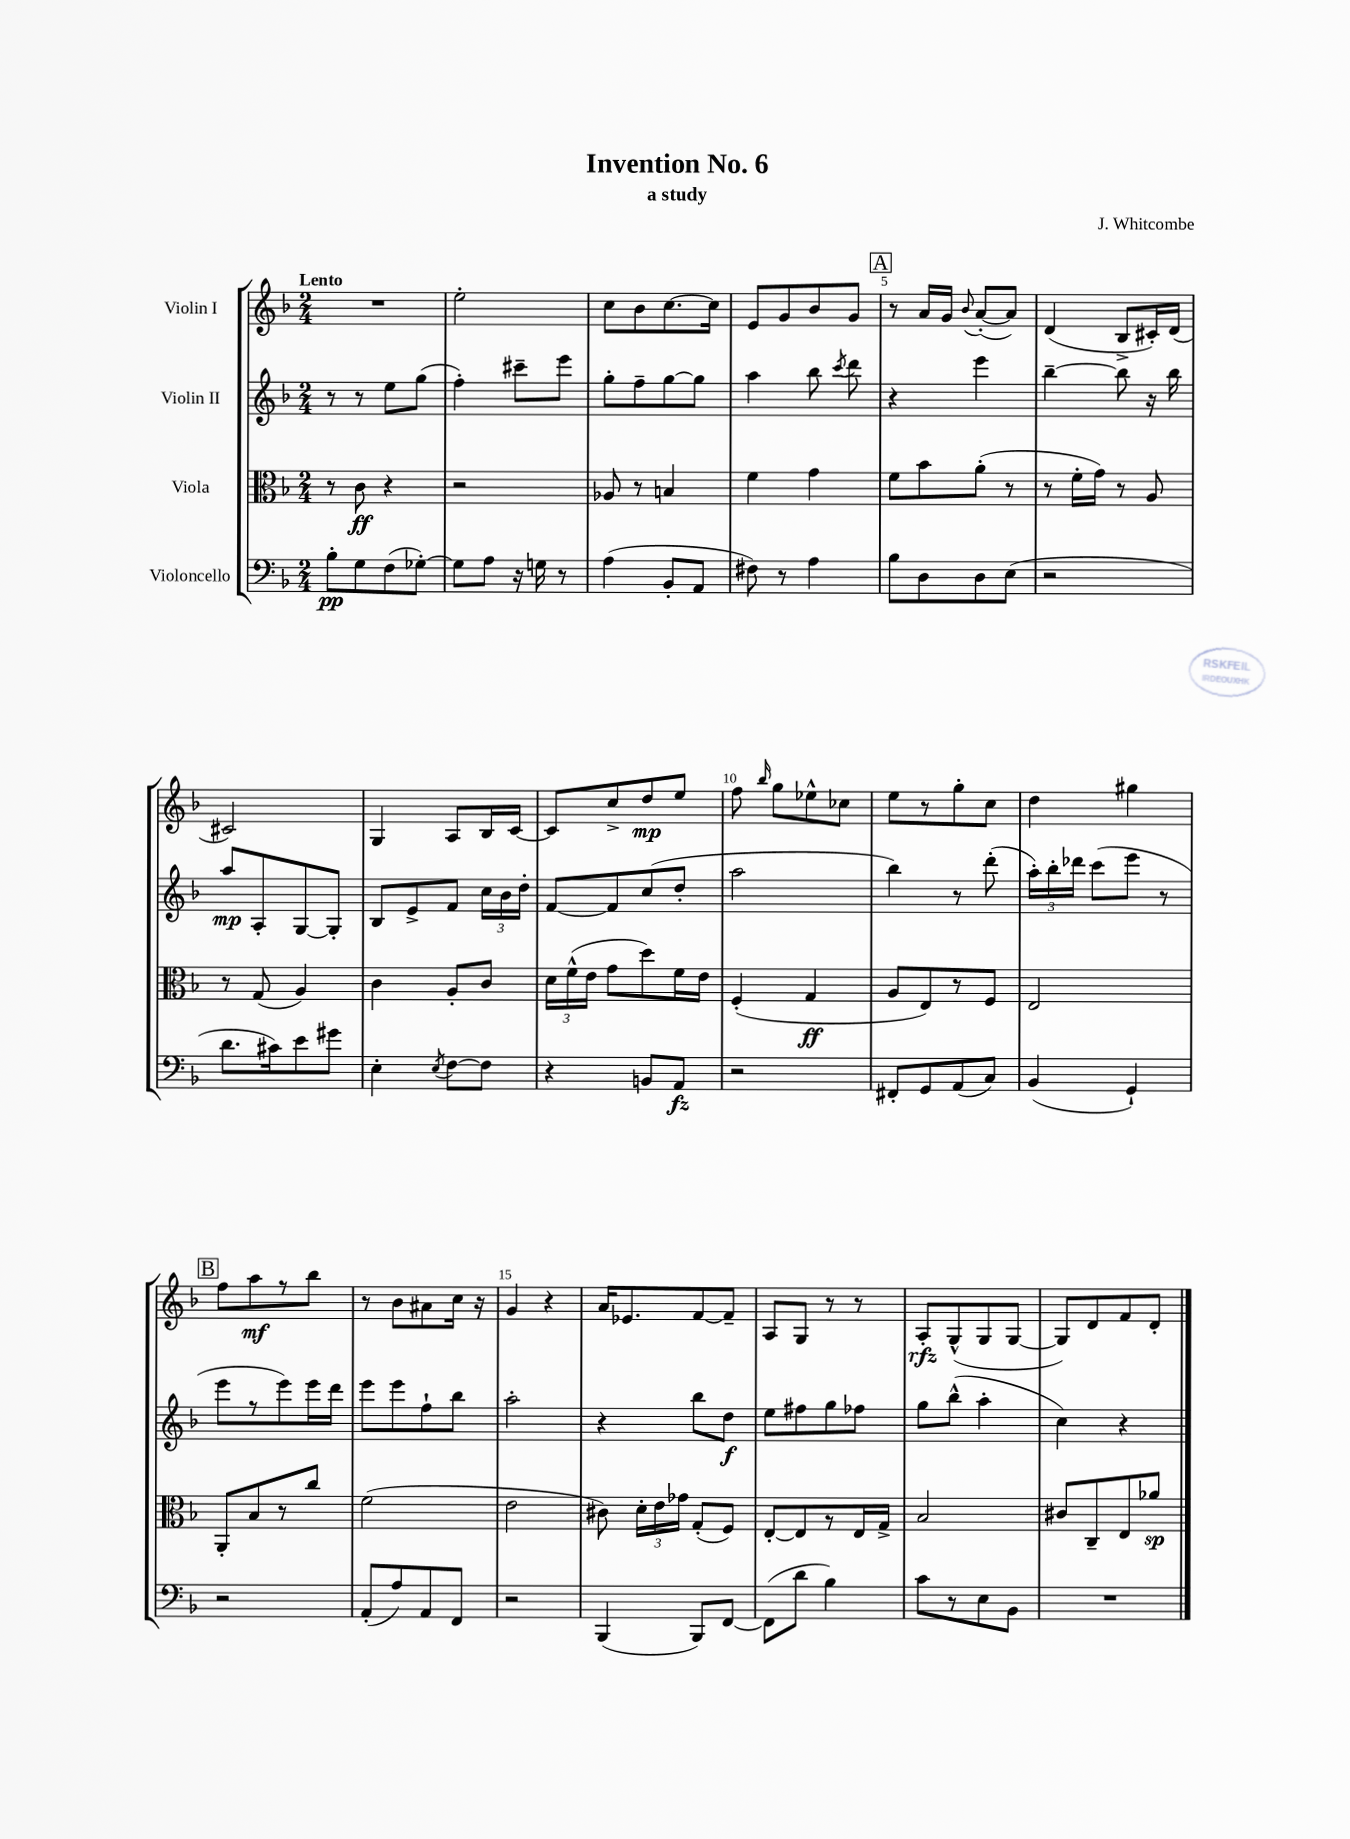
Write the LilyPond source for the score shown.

\header { title = "Invention No. 6" composer = "J. Whitcombe" subtitle = "a study" }
<<
\new StaffGroup <<
\new Staff = "s0" \with { instrumentName = "Violin I" } {
    \clef treble \key f \major \numericTimeSignature \time 2/4 \tempo "Lento"
    \autoBeamOff R2 |
    e''2-. |
    c''8[ bes'8 c''8.~ c''16] |
    e'8[ g'8 bes'8 g'8] |
    \mark \markup { \box "A" } r8 a'16[ g'16] \appoggiatura { bes'8 } a'8[~-.( a'8]) |
    d'4( bes8[-> cis'16-.) d'16]( |
    cis'2) |
    g4 a8[ bes16 c'16]~ |
    c'8[ c''8-> d''8\mp e''8] |
    f''8 \grace { bes''16 } g''8[ ees''8-^ ces''8] |
    e''8[ r8 g''8-. c''8] |
    d''4 gis''4 |
    \mark \markup { \box "B" } f''8[ a''8\mf r8 bes''8] |
    r8 bes'8[ ais'8 c''16] r16 |
    g'4 r4 |
    a'16[ ees'8. f'8~ f'8]-- |
    a8[ g8] r8 r8 |
    a8[-.\rfz g8-^( g8 g8]~ |
    g8[) d'8 f'8 d'8]-. \bar "|." |
}
\new Staff = "s1" \with { instrumentName = "Violin II" } {
    \clef treble \key f \major \numericTimeSignature \time 2/4
    \autoBeamOff r8 r8 e''8[ g''8]( |
    f''4-.) cis'''8[-- e'''8] |
    g''8[-. f''8-- g''8~ g''8] |
    a''4 bes''8 \acciaccatura { c'''8 } d'''8 |
    \mark \markup { \box "A" } r4 e'''4 |
    bes''4~-- bes''8 r16 bes''16 |
    a''8[\mp a8-. g8~ g8]-. |
    bes8[ e'8-> f'8] \tuplet 3/2 { c''16[ bes'16 d''16]-. } |
    f'8[~ f'8 c''8( d''8]-. |
    a''2 |
    bes''4) r8 d'''8-.( |
    \tuplet 3/2 { a''16[-.) bes''16-. des'''16] } c'''8[( e'''8] r8 |
    \mark \markup { \box "B" } e'''8[ r8 e'''8) e'''16 d'''16] |
    e'''8[ e'''8 f''8-! bes''8] |
    a''2-. |
    r4 bes''8[ d''8]\f |
    e''8[ fis''8 g''8 fes''8] |
    g''8[ bes''8]-^( a''4-. |
    c''4) r4 \bar "|." |
}
\new Staff = "s2" \with { instrumentName = "Viola" } {
    \clef alto \key f \major \numericTimeSignature \time 2/4
    \autoBeamOff r8 c'8\ff r4 |
    r2 |
    aes8 r8 b4 |
    f'4 g'4 |
    \mark \markup { \box "A" } f'8[ bes'8 a'8]-.( r8 |
    r8 f'16[-. g'16]) r8 a8 |
    r8 g8( a4) |
    c'4 a8[-. c'8] |
    \tuplet 3/2 { d'16[ f'16-^( e'16] } g'8[ d''8) f'16 e'16] |
    f4-.( g4\ff |
    a8[ e8) r8 f8] |
    e2 |
    \mark \markup { \box "B" } a,8[-. bes8 r8 c''8] |
    f'2( |
    e'2 |
    cis'8) \tuplet 3/2 { d'16[-. e'16 ges'16] } g8[-.( f8]) |
    e8[~-. e8 r8 e16 g16]-> |
    bes2 |
    cis'8[ c8-- e8 aes'8]\sp \bar "|." |
}
\new Staff = "s3" \with { instrumentName = "Violoncello" } {
    \clef bass \key f \major \numericTimeSignature \time 2/4
    \autoBeamOff bes8[-.\pp g8 f8( ges8]~-.) |
    ges8[ a8] r16 g16 r8 |
    a4( bes,8[-. a,8] |
    fis8) r8 a4 |
    \mark \markup { \box "A" } bes8[ d8 d8 e8]( |
    r2 |
    d'8.[ cis'16) e'8 gis'8] |
    e4-. \acciaccatura { e8 } f8[~ f8] |
    r4 b,8[ a,8]\fz |
    r2 |
    fis,8[-. g,8 a,8( c8]) |
    bes,4( g,4-!) |
    \mark \markup { \box "B" } r2 |
    a,8[-.( a8) a,8 f,8] |
    r2 |
    bes,,4( bes,,8[) f,8]~ |
    f,8[( d'8] bes4) |
    c'8[ r8 e8 bes,8] |
    R2 \bar "|." |
}
>>
>>
\layout { \context { \Score \override BarNumber.break-visibility = ##(#f #t #t) barNumberVisibility = #(every-nth-bar-number-visible 5) } }
